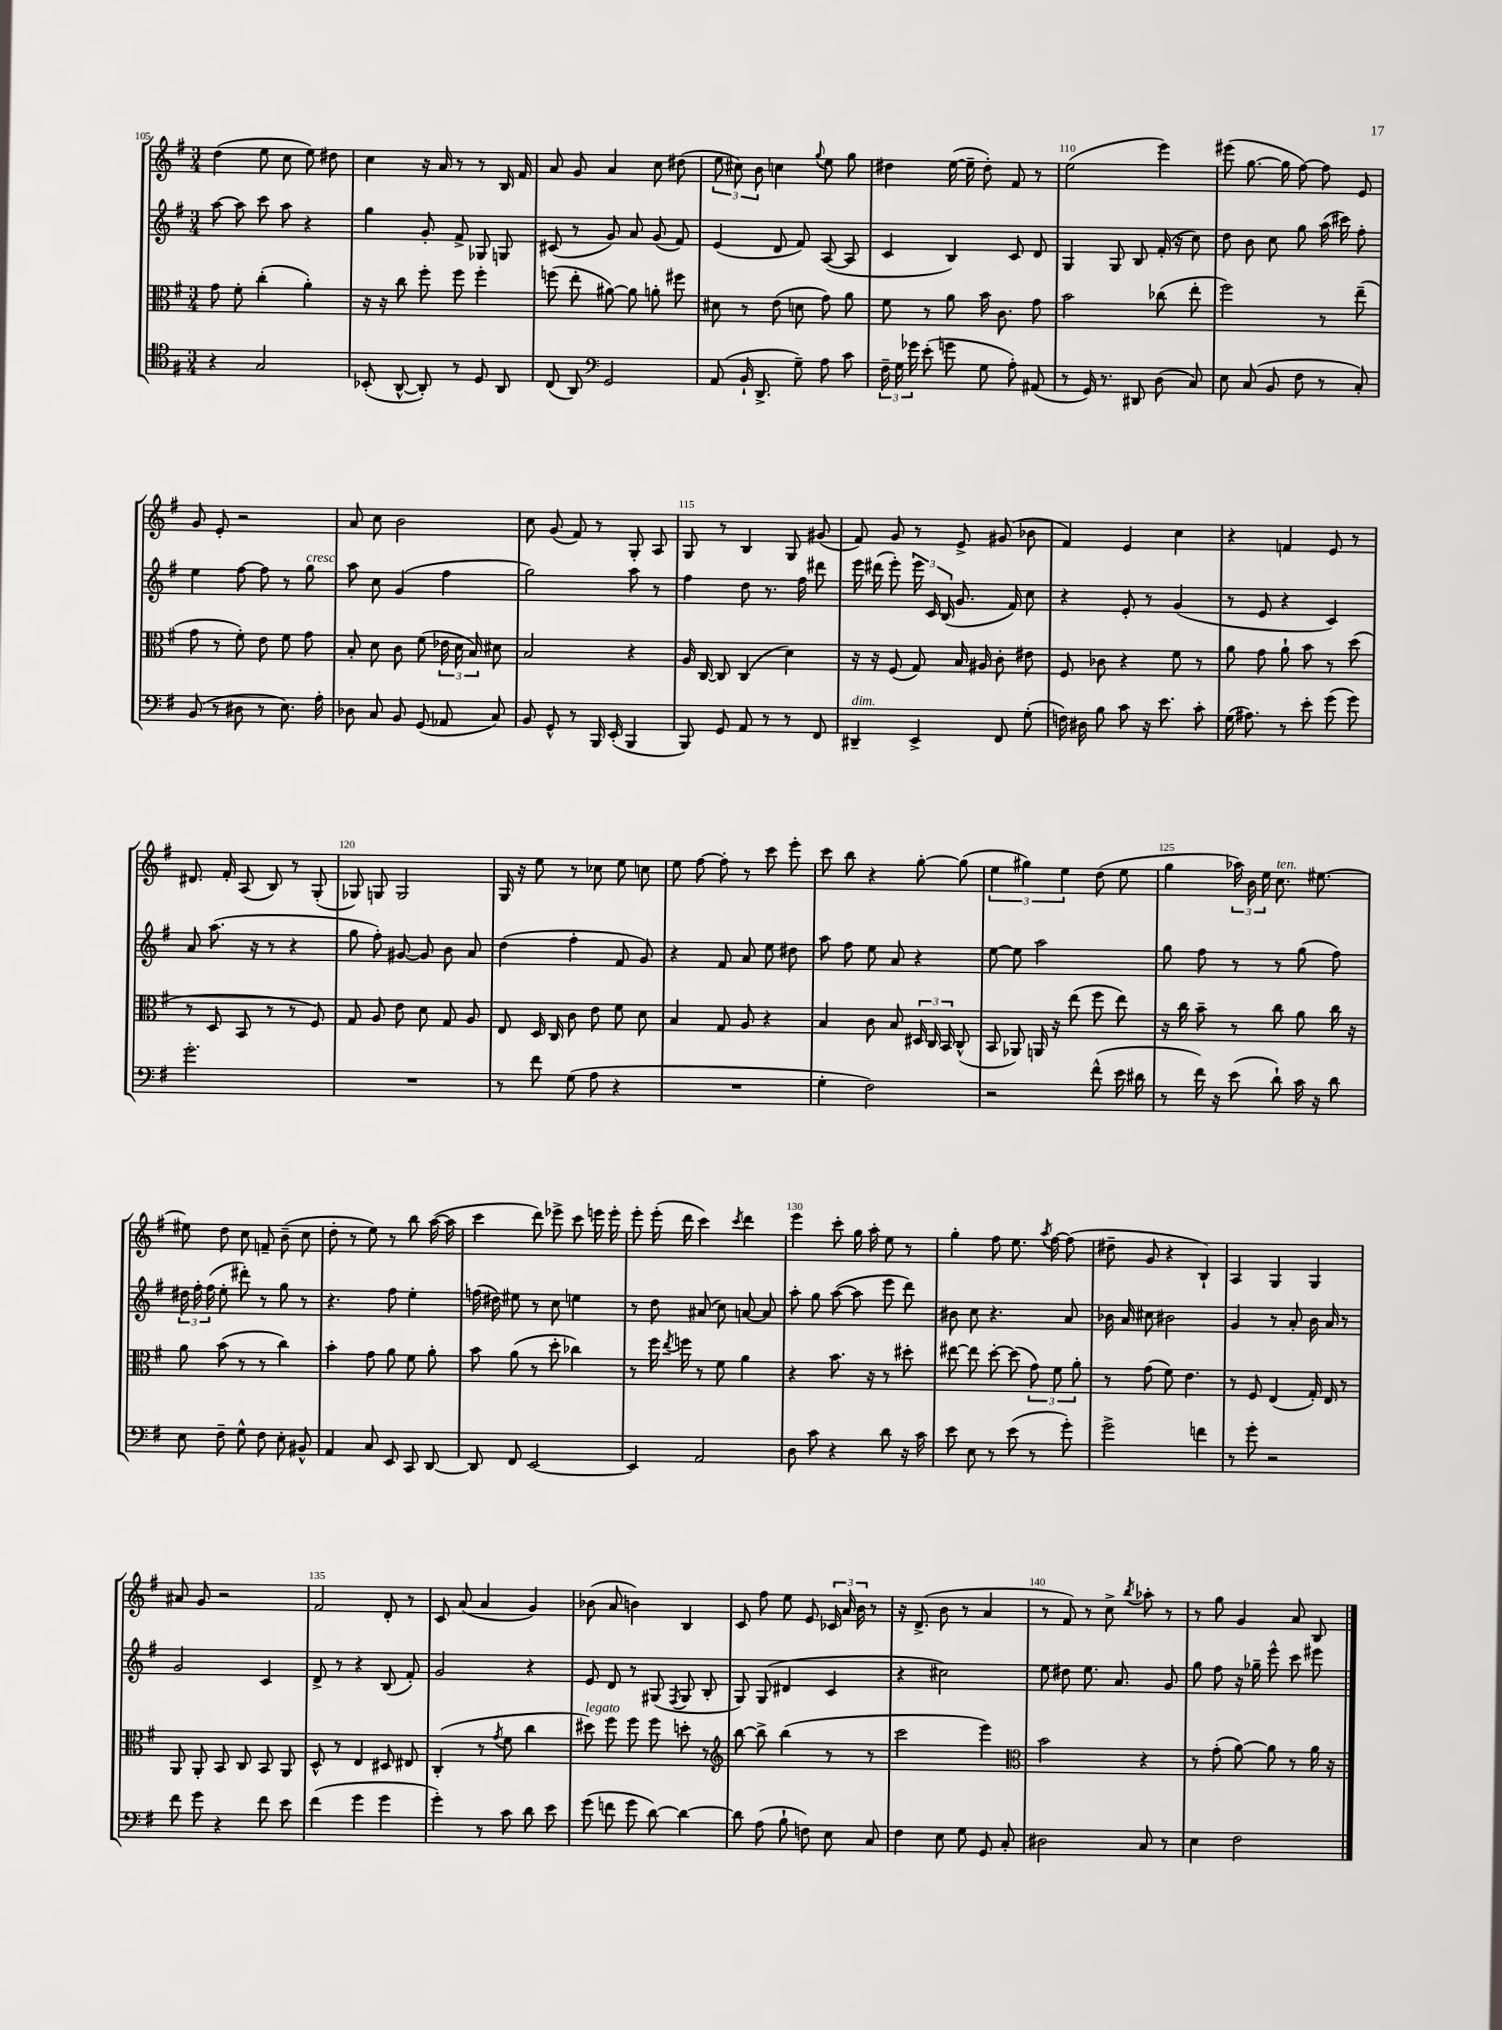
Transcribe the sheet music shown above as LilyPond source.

<<
\new StaffGroup <<
\new Staff = "s0" {
    \clef treble \key g \major \numericTimeSignature \time 3/4
    \autoBeamOff d''4( e''8 c''8 e''8) dis''8 |
    c''4 r16 a'16 r8 r8 b16 fis'16 |
    a'8 g'8 a'4 c''8 dis''8( |
    \tuplet 3/2 { e''8 cis''8) b'8 } c''4 \appoggiatura { g''8 } e''8 g''8 |
    dis''4 e''16~( e''16-- dis''8-.) fis'8 r8 |
    e''2( e'''4) |
    eis'''8( g''8.~ g''16 fis''8~) fis''8 e'8 |
    g'8 e'8-. r2 |
    a'8 c''8 b'2 |
    c''8 g'8( fis'8) r8 g8-. a8 |
    g8 r8 b4 g8 gis'8( |
    fis'8) g'8 r8 e'8-> gis'8( bes'8 |
    fis'4) e'4 c''4 |
    r4 f'4 e'8 r8 |
    dis'8. fis'16-. a8( b8) r8 g8-.( |
    ges8) g8 g2 |
    g16 r16 e''8 r8 ces''8 e''8 c''8 |
    e''8 fis''8~ fis''8-. r8 c'''8 e'''8-. |
    c'''8 b''8 r4 g''8~-. g''8( |
    \tuplet 3/2 { e''4 gis''4) e''4 } d''8( e''8 |
    g''4 \tuplet 3/2 { aes''16) b'16 e''16 } c''8.^\markup { \italic "ten." } eis''8.~ |
    eis''8 d''8 c''8 f'8-- b'8--( c''8 |
    d''8-. r8 e''8) r8 b''8 a''16~( a''16 |
    c'''4 d'''8) ees'''8-> c'''8 e'''16 e'''16-. |
    e'''8-. e'''16-.( d'''16 c'''4) \acciaccatura { c'''8 } d'''4 |
    e'''4 c'''8-. g''16 a''16-. e''8 r8 |
    g''4-. fis''8 e''8. \acciaccatura { a''8 } fis''16~ fis''8( |
    dis''8-- g'8 r4 b4-!) |
    a4 g4 g4 |
    ais'8 g'8 r2 |
    fis'2 d'8-. r8 |
    c'8 a'8( a'4 g'4) |
    bes'8( a'8 b'4) b4 |
    c'8 fis''8 e''8 e'8 \tuplet 3/2 { ces'16 a'16 b'16 } r8 |
    r16 d'8.->( b'8 r8 a'4 |
    r8 fis'8) r8 c''8-> \acciaccatura { b''8 } aes''8-. r8 |
    r8 g''8 g'4 a'8 b8 \bar "|." |
}
\new Staff = "s1" {
    \clef treble \key g \major \numericTimeSignature \time 3/4
    \autoBeamOff a''8~ a''8 c'''8 a''8 r4 |
    g''4 g'8-. fis'8-> ges8 g8 |
    cis'8( r8 g'8) a'8 g'8( fis'8) |
    e'4( d'8 fis'8) a8~( a8 |
    c'4 b4) c'8 d'8 |
    g4 g8 b8 fis'16-.( r16 c''8) |
    d''8 b'8 c''8 g''8 a''16( cis'''16) fis''8-. |
    e''4 fis''8~ fis''8 r8 g''8^\markup { \italic "cresc." } |
    a''8 c''8 g'4( fis''4 |
    g''2) a''8 r8 |
    fis''4 d''8 r8. fis''16 dis'''8 |
    e'''16 dis'''16( e'''8-.) \tuplet 3/2 { e'''16 c'16 b16( } g'8. fis'16) c''8 |
    r4 e'8-. r8 g'4( |
    r8 e'8 r4 c'4) |
    a'8 a''8.( r16 r8 r4 |
    g''8 fis''8-.) gis'8~ gis'8 b'8 a'8 |
    d''4( fis''4-. fis'8 g'8) |
    r4 fis'8 a'8 e''8 dis''8 |
    a''8 fis''8 e''8 a'8 r4 |
    e''8~ e''8 a''2 |
    g''8 fis''8 r8 r8 g''8( fis''8) |
    \tuplet 3/2 { dis''16 fis''16-. fis''16( } e''8-. dis'''8-.) r8 g''8 r8 |
    r4. fis''8 e''4-. |
    f''16( dis''16) eis''8 r8 c''8 e''4 |
    r8 d''8 ais'8( c''8) a'8~ a'8 |
    a''8-. g''8 a''8~( a''8 e'''8 d'''8) |
    bis'8 c''8 r4. a'8 |
    bes'16 a'16 cis''8 bis'2 |
    g'4 r8 a'8-. b'16 a'16 r8 |
    g'2 c'4 |
    d'8-> r8 r4 b8( fis'8-.) |
    g'2 r4 |
    e'8 d'8 r8 gis8( \acciaccatura { fis8 } gis8 b8-. |
    g8) g8( dis'4 c'4 |
    r4 cis''2) |
    e''8 dis''8 e''8. a'8. g'8 |
    g''8 fis''8 r16 ges''16-- e'''8-^ c'''8 eis'''8 \bar "|." |
}
\new Staff = "s2" {
    \clef alto \key g \major \numericTimeSignature \time 3/4
    \autoBeamOff g'8 fis'8-. c''4-.( a'4-.) |
    r16 r16 c''8 fis''8-. fis''8 fis''4-. |
    f''8( e''8-. ais'8~) ais'8 a'8-. fis''8 |
    dis'8 r8 e'8( d'8 g'8) a'8 |
    fis'8 r8 a'8 b'16 c'8. g'8 |
    b'2 ces''8( e''8-. |
    fis''2) r8 e''8--( |
    g'8 r8 fis'8-.) e'8 fis'8 g'8 |
    b8-. d'8 c'8 fis'8( \tuplet 3/2 { ees'16 d'16 b16) } dis'8 |
    b2 r4 |
    a16 c16~ c8 c4( d'4) |
    r16 r16 fis8( g8) b16 ais16 c'8-. eis'8 |
    fis8 ces'8 r4 fis'8 r8 |
    a'8 g'8 a'8-! b'8 r8 d''8( |
    r8 d8 b,8 r8 r8 fis8) |
    g8 a8 e'8 d'8 g8 a8 |
    e8 d16 c16 c'8 e'8 fis'8 d'8 |
    b4 g8 a8 r4 |
    b4 c'8 b8 \tuplet 3/2 { dis16 c16 b,16 } c8-^( |
    b,8 aes,8) a,16 r16 e''8( fis''8 e''8) |
    r16 c''16 b'8-- r8 c''8 a'8 c''16 r16 |
    a'8 b'8( r8 r8 c''4) |
    b'4-. g'8 a'8 fis'8 a'8-. |
    b'8 a'8( r8 d''8-. ces''4) |
    r8 fis''16 \acciaccatura { e''8 } f''16 r8 fis'8 a'4 |
    r4 b'8. r16 r8 dis''8-. |
    eis''8~ eis''8 d''8~-. d''8( \tuplet 3/2 { g'8) fis'8 a'8-. } |
    r8 g'8( fis'8) e'4. |
    r8 fis8 e4( g16-.) e16 r8 |
    a,8 a,8-. b,8 c8 b,8 a,8 |
    d8-^ r8 e4 dis8 eis8 |
    c4-.( r8 \acciaccatura { g'8 } fis'8 c''4 |
    dis''8^\markup { \italic "legato" }) fis''8 fis''8 fis''8 d''8-. r8 |
    \clef treble b''8~ b''8-> b''4( r8 r8 |
    c'''2 e'''4) |
    \clef alto b'2 r4 |
    r8 g'8-.( a'8~) a'8 r8 a'16 r16 \bar "|." |
}
\new Staff = "s3" {
    \clef tenor \key g \major \numericTimeSignature \time 3/4
    \autoBeamOff r4 g2 |
    bes,8-.( a,8~-^ a,8-.) r8 d8 a,8 |
    c8( a,8) \clef bass g,2 |
    a,8( b,16-! d,8.-> g8--) a8 c'8 |
    \tuplet 3/2 { fis16-- g16 ges'16 } e'8-.( g'8 g8 a8-.) ais,8( |
    r8 g,16) r8. dis,8 d8( c8) |
    e8 c8( b,8 fis8 r8 c8-.) |
    b,8( r8 dis8 r8 e8.) a16-. |
    des8 c8 b,8 g,8( aes,8 c8) |
    b,8 g,8-^ r8 b,,16 e,16-.( b,,4 |
    b,,8) g,8 a,8 r8 r8 fis,8 |
    dis,4--^\markup { \italic "dim." } e,4-> fis,8 g8-.( |
    f16) dis16 b8 c'8 r16 e'8. c'8-. |
    g16( ais8.) r8 e'8-. g'8( g'8) |
    g'2.-. |
    R2. |
    r8 fis'8 g8( a8 r4 |
    R2. |
    g4-. fis2) |
    r2 fis'8-^( e'16 dis'16 |
    r8 fis'16) r16 e'8( d'8-!) c'16 r16 d'8 |
    e8 fis8-- g8-^ fis8 e8-. bis,8-^ |
    a,4 c8 e,8 c,8 d,8~ |
    d,8 fis,8 e,2~ |
    e,4 a,2 |
    d8 c'8 r4 d'8 r16 c'16 |
    e'8 e8 r8 e'8( r8 g'8-.) |
    g'2-> f'4 |
    r8 g'8-. r2 |
    fis'8 g'8 r4 fis'8 e'8 |
    fis'4( g'4 g'4 |
    g'4-.) r8 c'8 d'8 e'8 |
    g'8( f'8 g'8 d'8~) d'4~ |
    d'8 a8( b8-! f8) e8 c8 |
    fis4 e8 g8 g,8 c8-. |
    dis2 c8 r8 |
    e4 fis2 \bar "|." |
}
>>
>>
\layout { \context { \Score currentBarNumber = #105 \override BarNumber.break-visibility = ##(#f #t #t) barNumberVisibility = #(every-nth-bar-number-visible 5) } }
